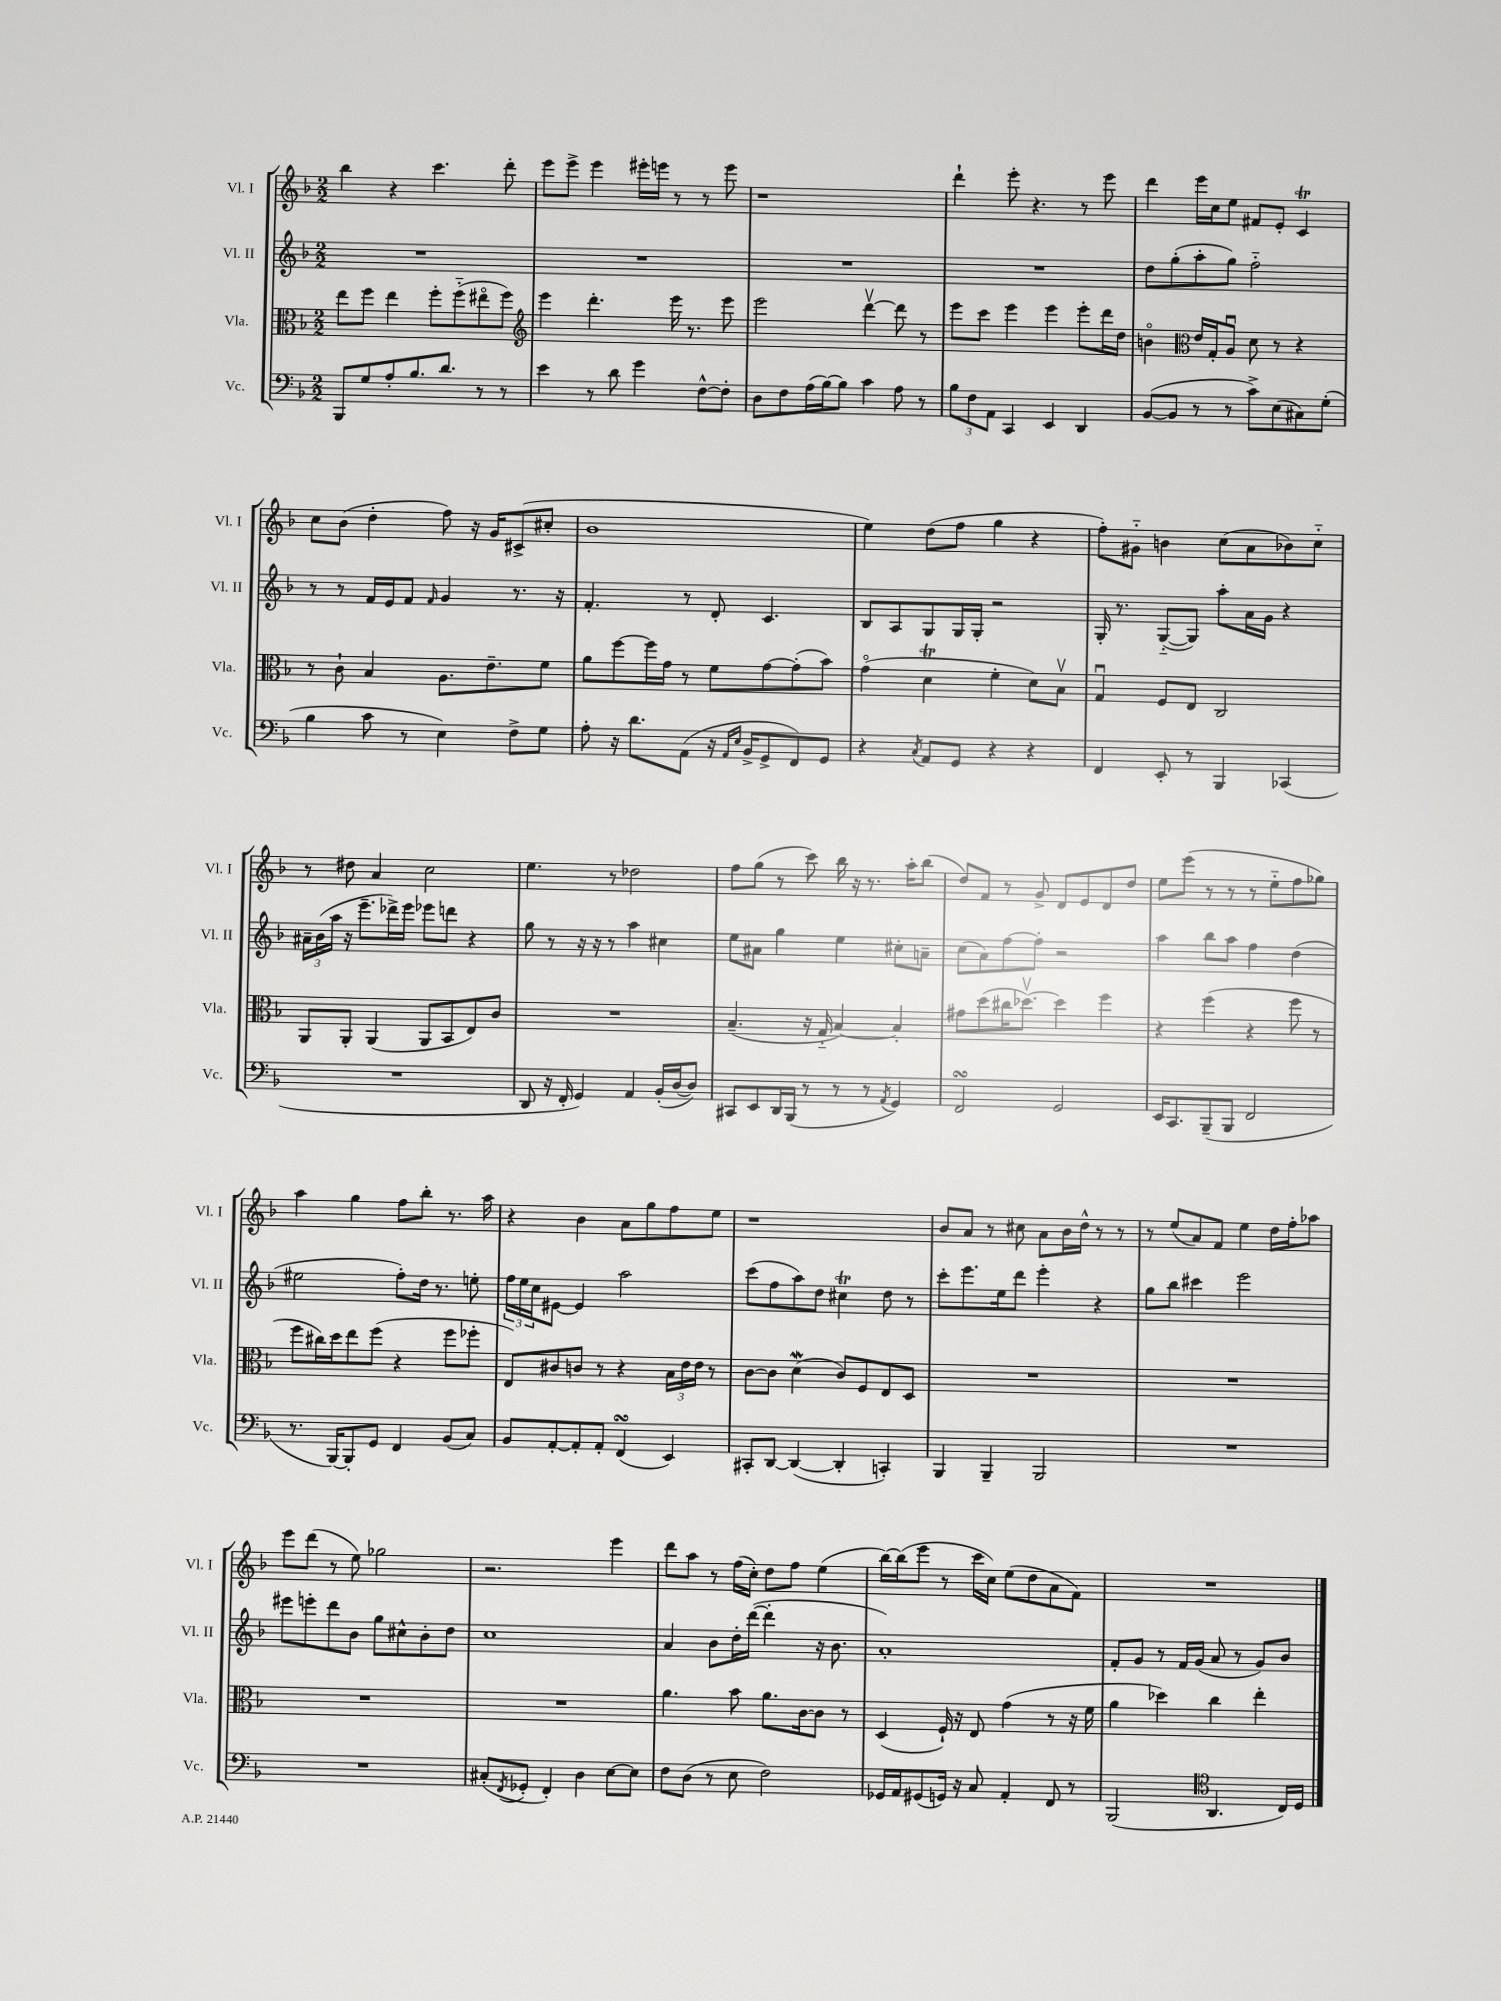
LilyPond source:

<<
\new StaffGroup <<
\new Staff = "s0" \with { instrumentName = "Vl. I" shortInstrumentName = "Vl. I" } {
    \clef treble \key f \major \numericTimeSignature \time 2/2
    bes''4 r4 c'''4. d'''8-. |
    e'''8 e'''8-> e'''4 eis'''16-. e'''16 r8 r8 e'''8 |
    r1 |
    d'''4-! e'''8-. r4. r8 e'''8 |
    d'''4 e'''16 c''16 e''8 fis'8 e'8-. c'4\trill |
    c''8 bes'8( d''4-. f''8) r16 g'16 cis'8->( cis''8-. |
    bes'1 |
    e''4) d''8( f''8 g''4 r4 |
    f''8-.) gis'8-_ b'4 c''8( a'8 bes'8) c''8-_ |
    r8 dis''8 a'4 c''2 |
    e''4. r8 des''2 |
    f''8 g''8( r8 c'''8) bes''16 r16 r8. a''16-. bes''8( |
    d''8) f'8 r8 g'8-> d'8 e'8 d'8 d''8 |
    e''8 e'''8( r8 r8 r8 e''8-_ f''8 ges''8) |
    a''4 g''4 f''8 bes''8-. r8. a''16 |
    r4 bes'4 a'8 g''8 f''8 e''8 |
    r1 |
    bes'8 a'8 r8 cis''8 a'8 bes'16 d''16-^ r8 r8 |
    r8 e''8( a'8) f'8 e''4 d''16 f''16-. aes''8 |
    e'''8 d'''8( r8 e''8) ges''2 |
    r2. e'''4 |
    d'''8 a''8 r8 f''16( c''16-.) d''8 f''8 e''4( |
    bes''16~) bes''16( e'''8 r8 c'''16 c''16) e''8( d''8 a'8 f'8) |
    R1 \bar "|." |
}
\new Staff = "s1" \with { instrumentName = "Vl. II" shortInstrumentName = "Vl. II" } {
    \clef treble \key f \major \numericTimeSignature \time 2/2
    R1 |
    R1 |
    R1 |
    R1 |
    d''8 g''8-.( a''8-. g''8) f''2-_ |
    r8 r8 f'16 e'16 f'8 \grace { f'16 } g'4 r8. r16 |
    f'4.-. r8 d'8-. c'4. |
    bes8 a8 g8 g16 g16-. r2 |
    g16-. r8. g8~-_( g8) a''8-. a'16 g'16 r4 |
    \tuplet 3/2 { ais'16-- bes'16( a''16 } r16 e'''8.-- des'''16->) e'''16 ees'''8 d'''8 r4 |
    g''8 r8 r16 r16 r8 a''4 cis''4 |
    e''8 ais'8 g''4 e''4 cis''8-. a'8-- |
    c''8( a'8) f''8~ f''8-. r2 |
    a''4 bes''8 a''8 f''4 d''4( |
    eis''2 f''8-.) d''16 r8. e''8-. |
    \tuplet 3/2 { f''16 e''16 c''16 } eis'8~ eis'4 a''2 |
    c'''8( f''8 a''8) d''8 cis''4\trill d''8 r8 |
    c'''8-. e'''8. e''16 d'''8 e'''4-. r4 |
    g''8 bes''8 cis'''4 e'''2 |
    eis'''8 e'''8-. d'''8 bes'8 g''8 cis''8-^ bes'8-. d''8 |
    c''1 |
    a'4 bes'8 d''16-. d'''16~( d'''4-. r16 bes'8. |
    a'1-.) |
    f'8-. g'8 r8 f'16 g'16( a'8 r8 g'8) bes'8 \bar "|." |
}
\new Staff = "s2" \with { instrumentName = "Vla." shortInstrumentName = "Vla." } {
    \clef alto \key f \major \numericTimeSignature \time 2/2
    e''8 f''8 e''4 f''8-. f''8-_( eis''8\flageolet f''8) |
    \clef treble e'''4 d'''4.-. e'''16 r8. e'''8 |
    e'''2 d'''4~\upbow d'''8 r8 |
    e'''8 c'''8 e'''4 e'''4 e'''8-. d'''16 d''16 |
    b'4\flageolet \clef alto e'16 g16-. a8\downbow d'8 r8 r4 |
    r8 c'8-! bes4 a8. e'8.-- f'8 |
    a'8 f''8~ f''16 g'16 r8 f'8 g'8~ g'8-.( bes'8) |
    g'4\flageolet( d'4\trill f'4-. d'8) bes8\upbow |
    g4\downbow f8 e8 c2 |
    a,8 a,8-. a,4( a,8 bes,8 e8) c'8 |
    R1 |
    bes4.--( r16 g16-_ bes4~) bes4-. |
    gis'8 d''8( cis''16 des''8.~\upbow) des''4 f''4 |
    r4 f''4( r4 f''8 r8 |
    f''8 cis''16) d''16 e''8 f''8( r4 f''8 fes''8-. |
    e8) cis'8 c'8 r8 r4 \tuplet 3/2 { bes16 e'16 e'16 } r8 |
    c'8~ c'8 d'4\mordent( c'8) f8 e8 d8 |
    R1 |
    R1 |
    R1 |
    R1 |
    a'4. bes'8 a'8. c'16~ c'8 r8 |
    d4( f16-!) r16 e8 g'4( r8 r16 f'16 |
    a'4 des''4) c''4 e''4-. \bar "|." |
}
\new Staff = "s3" \with { instrumentName = "Vc." shortInstrumentName = "Vc." } {
    \clef bass \key f \major \numericTimeSignature \time 2/2
    bes,,8 g8 a8-. bes8. d'8. r8 r8 |
    e'4 r8 d'8 g'4 f8~-^ f8-. |
    d8 f8 a16( bes16~) bes8 c'4 a8 r8 |
    \tuplet 3/2 { bes8 f8 a,8 } c,4 e,4 d,4 |
    bes,8~( bes,8 r8 r8 c'8->) e8( cis8) g8-.( |
    bes4 c'8 r8 e4) f8-> g8 |
    a8-. r16 d'8. a,8( r16 \grace { a,16 e16 } bes,16-> g,8-> f,8) g,8 |
    r4 \acciaccatura { c8 } a,8 g,8 r4 r4 |
    f,4 e,8-. r8 bes,,4 ces,4( |
    R1 |
    d,8 r16 f,16-. g,4) a,4 bes,16-.( d16~ d8) |
    cis,8 e,8 d,16 bes,,16( r8 r8 r8 \acciaccatura { a,8 } g,4) |
    f,2\turn g,2 |
    e,16 c,8. bes,,8--( bes,,8 f,2 |
    r8. bes,,16~) bes,,8-. g,8 f,4 bes,8( c8) |
    bes,8 a,8~-. a,8-. a,8-. f,4\turn( e,4) |
    cis,8-. d,8~ d,4~( d,4-. c,4-.) |
    bes,,4 bes,,4-- bes,,2 |
    R1 |
    R1 |
    cis8-.( \acciaccatura { f,8 } ges,8-. f,4-.) d4 e8~ e8 |
    f8 d8( r8 e8 f2) |
    ges,16 a,16 gis,8( g,16) r16 c8 a,4-. f,8 r8 |
    bes,,2( \clef tenor a,4. c16) d16 \bar "|." |
}
>>
>>
\layout { \context { \Score \remove "Bar_number_engraver" } }
